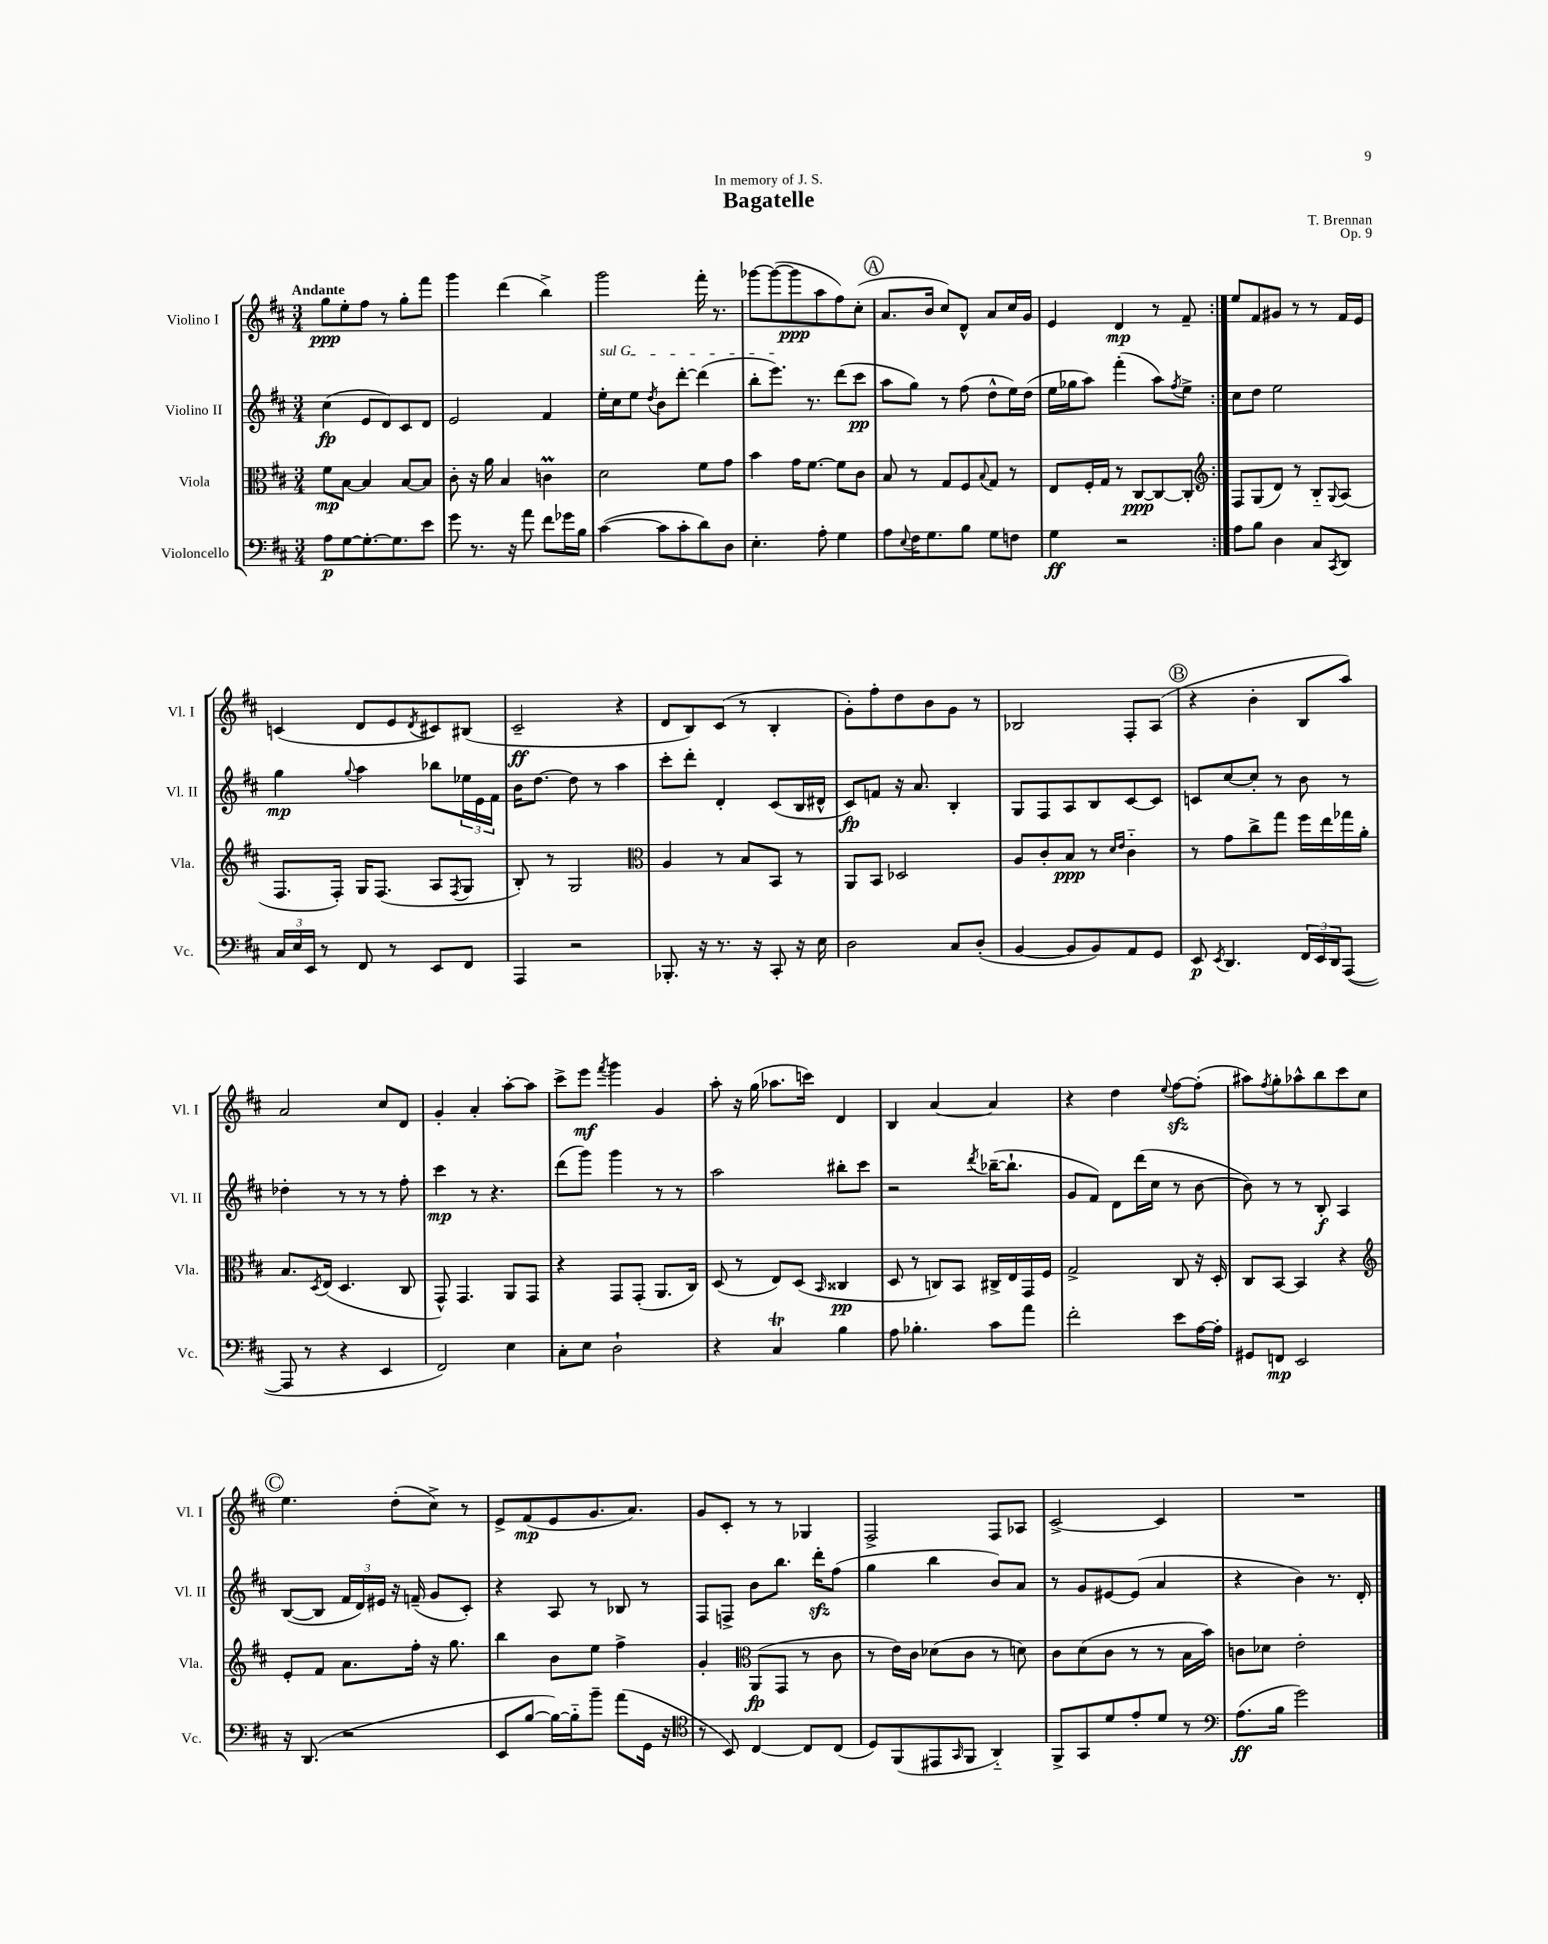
\header { title = "Bagatelle" composer = "T. Brennan" dedication = "In memory of J. S." opus = "Op. 9" }
<<
\new StaffGroup <<
\new Staff = "s0" \with { instrumentName = "Violino I" shortInstrumentName = "Vl. I" } {
    \clef treble \key d \major \numericTimeSignature \time 3/4 \tempo "Andante"
    \repeat volta 2 { g''8\ppp e''8-. fis''8 r8 g''8-. fis'''8 |
    g'''4 d'''4( b''4->) |
    g'''2 fis'''16-. r8. |
    ges'''8~ ges'''8~( ges'''8\ppp a''8 fis''8) cis''8-.( |
    \mark \markup { \circle "A" } a'8. b'16 cis''8) d'8-^ a'8 cis''16 g'16 |
    e'4 d'4\mp r8 fis'8-- | }
    e''8 fis'8 gis'8 r8 r8 fis'16 e'16 |
    c'4( d'8 e'8 \acciaccatura { d'8 } cis'8) bis8( |
    cis'2--\ff r4 |
    d'8 b8) cis'8( r8 b4-. |
    g'8-.) fis''8-. d''8 b'8 g'8 r8 |
    bes2 fis8-. a8( |
    \mark \markup { \circle "B" } r4 b'4-. b8 a''8) |
    a'2 cis''8 d'8 |
    g'4-. a'4-. a''8~-. a''8 |
    cis'''8-> e'''8\mf \acciaccatura { fis'''8 } g'''4 g'4 |
    a''8-. r16 g''16( aes''8. c'''16) d'4 |
    b4 a'4~ a'4 |
    r4 d''4 \appoggiatura { e''8 } fis''8~\sfz fis''8-.( |
    ais''8) \acciaccatura { fis''8 } g''8-. aes''8-^ b''8 cis'''8 cis''8 |
    \mark \markup { \circle "C" } e''4. d''8-.( cis''8->) r8 |
    e'8-> fis'8\mp( e'8 g'8. a'8.) |
    g'8 cis'8-. r8 r8 ges4 |
    fis2-> fis8 aes8 |
    cis'2~-> cis'4 |
    R2. \bar "|." |
}
\new Staff = "s1" \with { instrumentName = "Violino II" shortInstrumentName = "Vl. II" } {
    \clef treble \key d \major \numericTimeSignature \time 3/4
    \repeat volta 2 { cis''4\fp( e'8 d'8) cis'8 d'8 |
    e'2 fis'4 |
    \once \override TextSpanner.bound-details.left.text = \markup { \italic "sul G" } e''16-.\startTextSpan cis''16 e''8 \acciaccatura { d''8 } b'8 d'''8~-. d'''4( |
    b''8-. e'''8.\stopTextSpan) r8. d'''8( cis'''8\pp |
    \mark \markup { \circle "A" } a''8 g''8) r8 fis''8( d''8-^ e''16) d''16( |
    e''16 ges''16 a''8) fis'''4-.( a''8) \acciaccatura { fis''8 } e''8-> | }
    cis''8 d''8 e''2 |
    g''4\mp \appoggiatura { g''8 } a''4 bes''8 \tuplet 3/2 { ees''16 e'16 fis'16 } |
    b'16 d''8.~ d''8 r8 a''4 |
    cis'''8-. d'''8-. d'4-. cis'8( b16 dis'16-^ |
    cis'8\fp) f'8 r16 a'8. b4-. |
    g8 fis8 a8 b8 cis'8~ cis'8 |
    \mark \markup { \circle "B" } c'8 cis''8~ cis''8-. r8 b'8 r8 |
    des''4-. r8 r8 r8 fis''8-. |
    cis'''4\mp r8 r4. |
    d'''8( g'''8) g'''4 r8 r8 |
    a''2 bis''8-. cis'''8 |
    r2 \acciaccatura { d'''8 } bes''16~--( bes''8.-! |
    g'8 fis'8) d'8 d'''16( cis''16 r8 b'8~ |
    b'8) r8 r8 b8-.\f a4 |
    \mark \markup { \circle "C" } b8~( b8 \tuplet 3/2 { fis'16 d'16) eis'16 } r16 f'16--( g'8 cis'8-.) |
    r4 a8 r8 bes8 r8 |
    fis8 f8-> b'8 b''8. d'''16-.\sfz fis''8( |
    g''4 b''4 b'8) a'8 |
    r8 g'8 eis'8~ eis'8( a'4 |
    r4 b'4) r8. d'16-. \bar "|." |
}
\new Staff = "s2" \with { instrumentName = "Viola" shortInstrumentName = "Vla." } {
    \clef alto \key d \major \numericTimeSignature \time 3/4
    \repeat volta 2 { fis'8\mp b8~ b4 b8~ b8 |
    cis'8-. r16 a'16 b4 c'4\prall |
    d'2 fis'8 g'8 |
    b'4 g'16 fis'8.~ fis'8 cis'8 |
    \mark \markup { \circle "A" } b8 r8 g8 fis8 \appoggiatura { b8 } g8 r8 |
    e8 fis16-. g16 r8 cis8~\ppp cis8~ cis8-. | }
    \clef treble fis8 g8( d'8) r8 b8-_ \appoggiatura { g8 } a8( |
    fis8. fis16-.) g16 fis8.( a8 \acciaccatura { fis8 } g8 |
    b8-.) r8 g2 |
    \clef alto a4 r8 b8 b,8 r8 |
    a,8 b,8 des2 |
    a8 cis'8-. b8\ppp r8 \grace { d'16 e'16 } cis'4-_ |
    \mark \markup { \circle "B" } r8 g'8 cis''8-> g''8 fis''16 e''16 ges''16 a'16-. |
    b8. \acciaccatura { d8 } e16( d4. cis8 |
    g,8-^) g,4. a,8 g,8 |
    r4 g,8 g,8-.( a,8. cis16) |
    d8( r8 e8) d8( \grace { b,16 } cisis4\pp |
    d8 r8 c8) b,8 cis16-> e16 g,16 fis16 |
    g2-> cis8 r16 d16-. |
    cis8 b,8~ b,4 r4 |
    \mark \markup { \circle "C" } \clef treble e'8-. fis'8 a'8. fis''16-. r16 g''8. |
    b''4 b'8 e''8 fis''4-> |
    g'4-. \clef alto a,8\fp( g,8 r8 cis'8 |
    r8 e'16) cis'16 des'8( cis'8 r8 d'8) |
    cis'8 d'8( cis'8 r8 r8 b16 b'16) |
    c'8 des'8 e'2-. \bar "|." |
}
\new Staff = "s3" \with { instrumentName = "Violoncello" shortInstrumentName = "Vc." } {
    \clef bass \key d \major \numericTimeSignature \time 3/4
    \repeat volta 2 { a8\p g8~ g8.~-. g8. e'8 |
    g'8 r8. r16 a'8 fis'8 ges'16 b16 |
    cis'4~( cis'8 cis'8-. d'8) d8 |
    e4.-. a8-. g4 |
    \mark \markup { \circle "A" } a8 \appoggiatura { e8 } fis16 g8. b8 g8 f8 |
    g4\ff r2 | }
    a8 b8 d4 cis8 \acciaccatura { cis,8 } d,8 |
    \tuplet 3/2 { cis16 e16 e,16 } r8 fis,8 r8 e,8 fis,8 |
    a,,4 r2 |
    bes,,8.-. r16 r8. r16 cis,8-. r16 e16 |
    d2 cis8 d8-.( |
    b,4~ b,8 b,8) a,8 g,8 |
    \mark \markup { \circle "B" } e,8\p \acciaccatura { e,8 } d,4. \tuplet 3/2 { fis,16 e,16 d,16 } a,,8~( |
    a,,8 r8 r4 e,4 |
    fis,2) e4 |
    cis8-. e8 d2-! |
    r4 cis4\trill b4 |
    a8 bes4.-. cis'8 a'8 |
    fis'2-. e'8 a16~ a16-. |
    gis,8 f,8\mp e,2 |
    \mark \markup { \circle "C" } r16 d,8.( r2 |
    e,8 b8~ b16~) b16-_ b'8-- a'8( g,16 r16 |
    \clef tenor r8 b,8) cis4~ cis8 cis8( |
    d8) fis,8( eis,8 \grace { g,16 } fis,8 a,4-_) |
    fis,8-> g,8 d'8 e'8-. d'8 r8 |
    \clef bass a8.\ff( b16 g'2) \bar "|." |
}
>>
>>
\layout { \context { \Score \remove "Bar_number_engraver" } }
